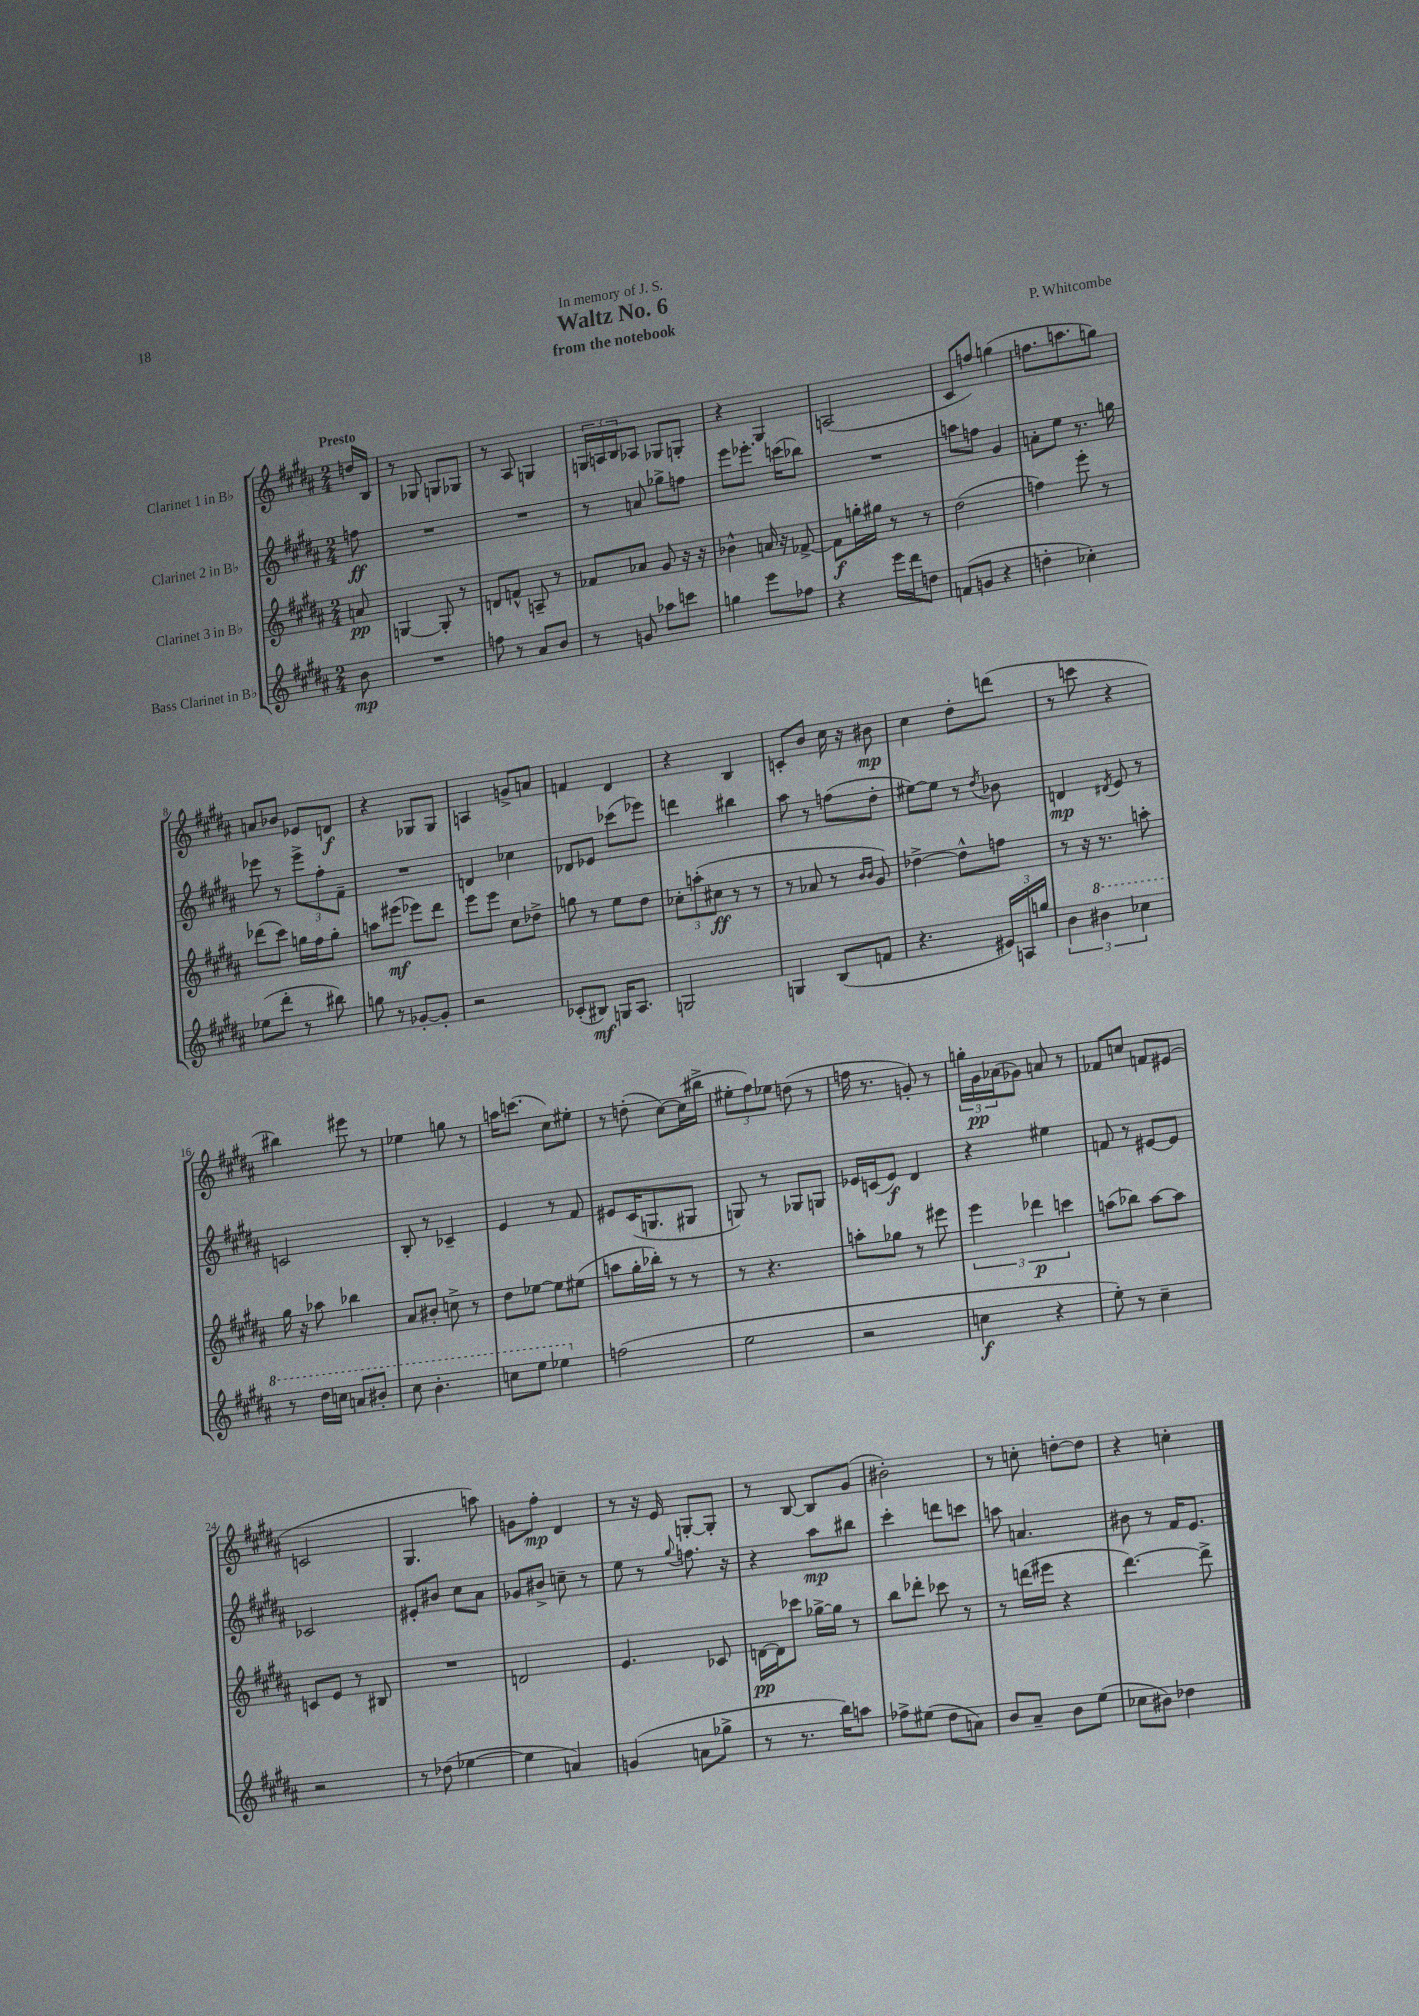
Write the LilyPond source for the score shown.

\header { title = "Waltz No. 6" composer = "P. Whitcombe" subtitle = "from the notebook" dedication = "In memory of J. S." }
<<
\new StaffGroup <<
\new Staff = "s0" \with { instrumentName = "Clarinet 1 in Bb" } {
    \clef treble \key b \major \numericTimeSignature \time 2/4 \partial 8 \tempo "Presto"
    d''16 b16 |
    r8 ges8 g8 ges8 |
    r8 ais8 g4 |
    \tuplet 3/2 { g16 a16 b16 } aes8 ges8 g8-. |
    r4 gis4 |
    a2( |
    cis'8 f''8) g''4( |
    f''8. a''8. g''8) |
    a'8 bes'8 ees'8 d'8\f |
    r4 ges8 ges8 |
    a4 g'8-> a'8 |
    f'4 dis'4 |
    r4 b4 |
    c'8-. b'8 cis''16 r16 bis'8\mp |
    cis''4 dis''8-. d'''8( |
    r8 c'''8 r4 |
    bis''4) eis'''8 r8 |
    ees''4 g''8 r8 |
    a''16 c'''8.( cis''8) eis''8-. |
    r8 d''8-.( cis''8~) cis''16( bis''16-> |
    \tuplet 3/2 { eis''8-. fis''8) ees''8 } d''8( r8 |
    f''16 r8. g'8-.) r8 |
    \tuplet 3/2 { g''16-. gis'16\pp aes'16( } ges'8) a'8 r8 |
    fes'8 c''8 f'8 eis'8( |
    c'2 |
    gis4. a''8) |
    g'8 fis''8-.\mp dis'4 |
    r8 r16 e'16 g8~-. g8-. |
    r8 b8~ b8 gis'8( |
    bis'2-.) |
    r8 c''8-. d''8~-. d''8 |
    r4 c''4-. \bar "|." |
}
\new Staff = "s1" \with { instrumentName = "Clarinet 2 in Bb" } {
    \clef treble \key b \major \numericTimeSignature \time 2/4 \partial 8
    f''8\ff |
    R2 |
    R2 |
    r8 a'8 ges''8-> f''8 |
    e'''8 ees'''8.-. c'''16( bes''8) |
    R2 |
    a''8 f''8 gis'4 |
    a'8-. e''8 r8. g''16 |
    ees'''8 r8 \tuplet 3/2 { ees'''8-> fis''8-. fis'8-- } |
    R2 |
    d'4 ces''4 |
    des'8 ees'8 ces'''8( ees'''8) |
    d'''4 bis''4 |
    ais''8 r8 f''8( dis''8-. |
    eis''8~) eis''8 r8 \acciaccatura { dis''8 } bes'8 |
    d'4\mp \acciaccatura { dis'8 } e'8 r8 |
    c'2 |
    b8-. r8 ces'4-- |
    e'4 r8 fis'8 |
    eis'8 cis'16( g8. gis8 |
    g8) r8 ges8 g8 |
    ees'16 c'16( ees'8\f) dis'4 |
    r4 eis''4 |
    f'8 r8 eis'8~ eis'8 |
    ces'2 |
    eis'8-. bis'8 cis''8 ais'8 |
    ges'8 bis'8-> c''8-- r8 |
    e''8 r8 \appoggiatura { gis''8 } f''8. r16 |
    r4 ais''8\mp bis''8 |
    cis'''4-. d'''8 c'''8 |
    a''8 a'4. |
    bis'8 r8 fis'16 e'8. \bar "|." |
}
\new Staff = "s2" \with { instrumentName = "Clarinet 3 in Bb" } {
    \clef treble \key b \major \numericTimeSignature \time 2/4 \partial 8
    a'8\pp |
    g4~ g8-. r8 |
    d'8 f'8-^ a8-- r8 |
    fes'8 aes'8 gis'8 r16 r16 |
    bes'4-^ a'16 r16 fes'8~-> |
    fes'8\f g''16-. gis''16 r8 r8 |
    dis''2( |
    f''4) e'''8-. r8 |
    des'''8( cis'''8) g''16 fis''16 g''8-. |
    a''8 eis'''8\mf( ees'''8) dis'''8 |
    e'''8 e'''8 cis''8 des''8-> |
    g''8 r8 e''8 dis''8 |
    \tuplet 3/2 { ces''8-. a''8-.( cis''8\ff } r8 r8 |
    r8 aes'8 r8 \grace { b'16 b'16 } gis'8) |
    des''4~-> des''8-^ f''8 |
    r8 r16 r8. a''8-. |
    gis''16 r16 aes''8 bes''4 |
    ais'8 bis'8-. c''8-> r8 |
    dis''8 ees''8~ ees''8 eis''8( |
    a''8 gis''16-. bes''16-.) r8 r8 |
    r8 r4. |
    a''8-. ges''8 r8 eis'''8 |
    \tuplet 3/2 { e'''4 des'''4\p c'''4 } |
    a''8( bes''8) a''8~ a''8 |
    c'8 e'8 r8 bis8 |
    R2 |
    d'2 |
    e'4. ces'8 |
    d'16~\pp d'16 ces'''8 ges''16~-> ges''16 r8 |
    b''8 des'''8-. ces'''8 r8 |
    r8 d'''16( eis'''16 r4 |
    dis'''4.~) dis'''8-> \bar "|." |
}
\new Staff = "s3" \with { instrumentName = "Bass Clarinet in Bb" } {
    \clef treble \key b \major \numericTimeSignature \time 2/4 \partial 8
    b'8\mp |
    R2 |
    f''8 r8 ais'8 b'8 |
    r8 g'8 aes''8 c'''8 |
    g''4 e'''8 fes''8 |
    r4 e'''16 dis'''16 d''8 |
    f'8( g'8 r4 |
    d''4-. ces''4-.) |
    ees''8( dis'''8-. r8 bis''8) |
    g''8 r8 ges'8~-. ges'8-. |
    r2 |
    ces'8-.( bis8\mf) g16 ais8. |
    g2 |
    g4 b8( f'8 |
    r4. \tuplet 3/2 { eis'16) a16 g''16 } |
    \tuplet 3/2 { b'4 \ottava #1 bis''4 ces'''4 } |
    r8 dis'''16 c'''16 a''8 bis''8-. |
    cis'''8 b''4.-. |
    c'''8 e'''8 ees'''4 \ottava #0 |
    f''2( |
    e''2 |
    r2 |
    c''4\f r4 |
    e''8-.) r8 cis''4-- |
    r2 |
    r8 des''8( ees''4~ |
    ees''4 a'4) |
    g'4( a'8 ges''8-> |
    r8 r8. b''16) a''8 |
    fes''8-> eis''8( dis''8 a'8) |
    b'8 ais'8-- b'8 e''8( |
    ces''8 bis'8) des''4 \bar "|." |
}
>>
>>
